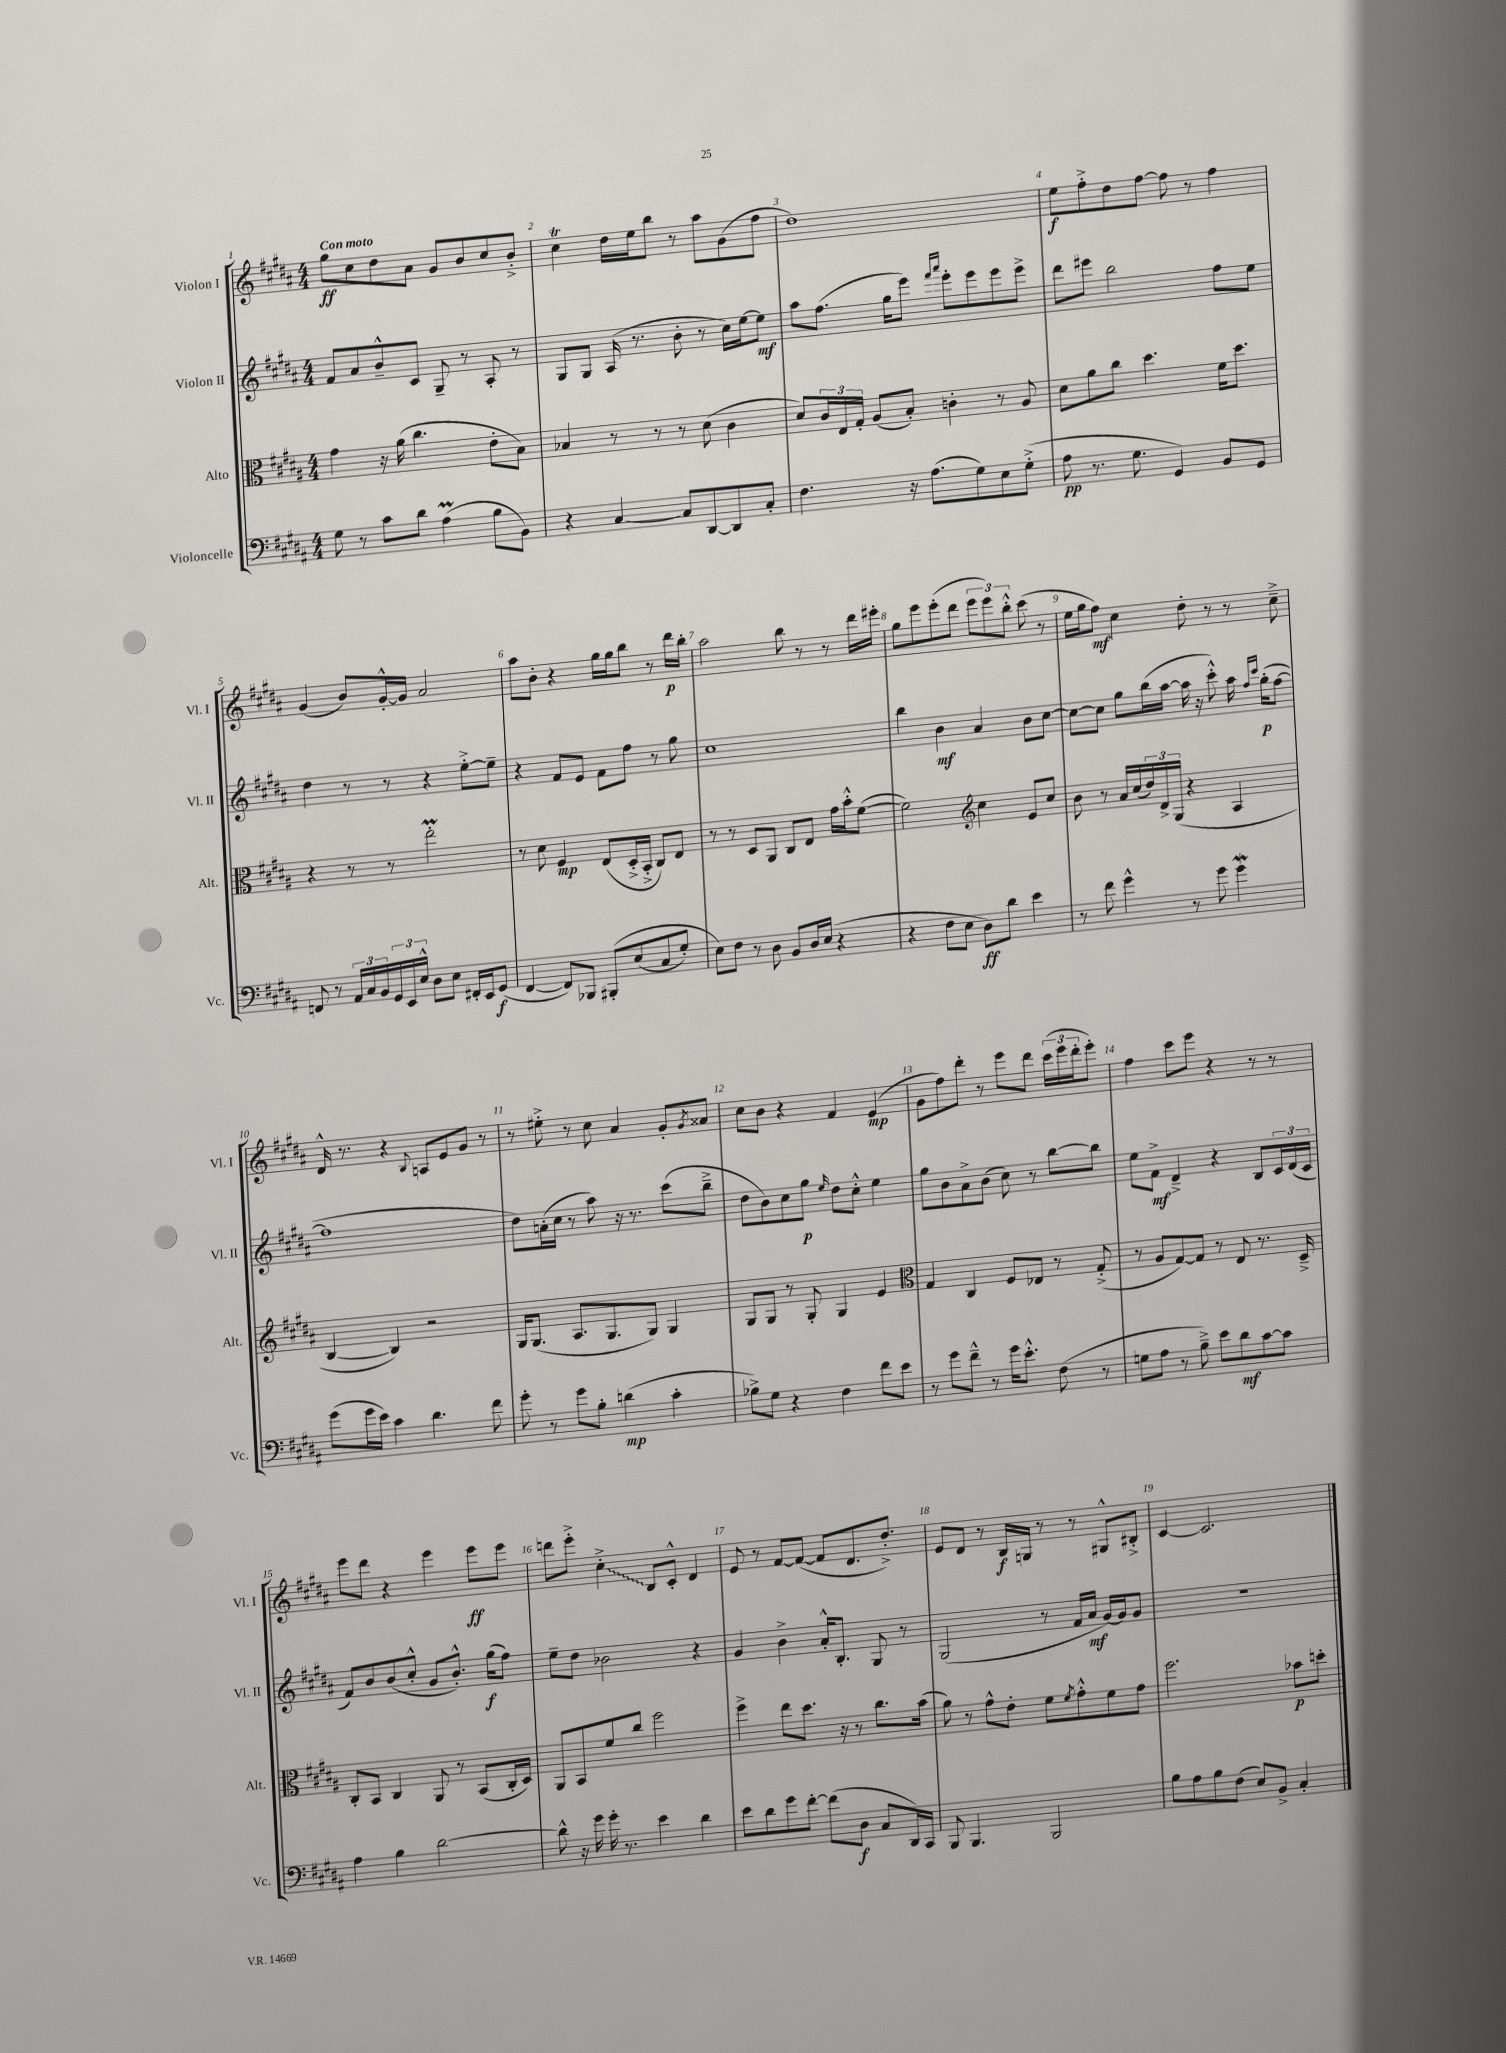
<<
\new StaffGroup <<
\new Staff = "s0" \with { instrumentName = "Violon I" shortInstrumentName = "Vl. I" } {
    \clef treble \key b \major \numericTimeSignature \time 4/4 \tempo "Con moto"
    gis''8\ff cis''8 dis''8 ais'8 gis'8 b'8 cis''8 b'8-.-> |
    cis''4\trill dis''16 e''16 b''8 r8 ais''8 gis'8( fis''8 |
    dis''1) |
    e''8\f fis''8-.-> dis''8 fis''8~ fis''8 r8 fis''4 |
    gis'4( b'8) gis'16~-.-^ gis'16 ais'2 |
    ais''8 b'8-. r4 gis''16 gis''16 b''8 r8 dis'''16\p b''16-. |
    ais''2 b''8 r8 r8 dis'''16 eis'''16-. |
    gis''8 e'''8 e'''8-.( dis'''8 \tuplet 3/2 { e'''8 e'''8) b''8-.-^ } cis'''8( r8 |
    e''16 gis''16 fis''8\mf) cis''4 dis''8-. r8 r8 cis''8---> |
    dis'16-^ r8. r4 \appoggiatura { b8 } a8 e'8 gis'8 r8 |
    r8 eis''8-.-> r8 cis''8 ais'4 gis'8-. \acciaccatura { gis'8 } aisis'8 |
    cis''8 b'8 r4 fis'4 e'4\mp( |
    gis'8 fis''8) dis'''8-. r8 e'''8 dis'''8 \tuplet 3/2 { cis'''16( e'''16 dis'''16-. } e'''8-.) |
    fis''4 cis'''8 e'''8 r4 r8 r8 |
    e'''8 dis'''8 r4 e'''4 e'''8\ff e'''8 |
    d'''8 e'''8-.-> \once \override Glissando.style = #'zigzag cis''4-.->\glissando b8 cis'8-.-^ dis'4 |
    e'8 r8 fis'8~ fis'8~( fis'8 dis'8. dis''8.-.->) |
    e'8 dis'8 r8 b16\f g16 r8 r8 gis8-^ bis8-.-> |
    cis'4~ cis'2. \bar "|." |
}
\new Staff = "s1" \with { instrumentName = "Violon II" shortInstrumentName = "Vl. II" } {
    \clef treble \key b \major \numericTimeSignature \time 4/4
    fis'8 ais'8 b'8---^ cis'8 gis8-- r8 ais8-. r8 |
    gis8 gis8 ais16( r8. b'8-. r8 cis''16) e''16~ e''8\mf |
    ais''8 fis''8.( gis''16 e'''8) \grace { fis'''16 ais'''16 } e'''8-. e'''8 e'''8 e'''8-> |
    dis'''8 eis'''8 b''2 fis''8 e''8 |
    dis''4 r8 r8 r4 e''8~-.-> e''8-- |
    r4 fis'8 e'8 fis'8 fis''8 r8 gis''8 |
    cis''1 |
    b''4 b'4\mf ais'4 b'8 cis''8~ |
    cis''8~ cis''8 gis''8 b''16( ais''16~ ais''16 r16 cis'''8-.-^) ais''16 \grace { fis''16 cis'''16 } gis''16-.\p( fis''8~ |
    fis''1 |
    dis''8) a'16-.( cis''16 r8 ais''8) r16 r8. cis'''8( b''8---> |
    dis''8 b'8) cis''8 gis''8\p \grace { e''16 } dis''8 cis''8-.-^ e''4 |
    gis''8 b'8 ais'8-> b'8( cis''8) r8 b''8~ b''8 |
    e''8 fis'8->\mf dis'4---> r4 b8 \tuplet 3/2 { cis'16 dis'16( cis'16 } |
    fis'8) b'8 b'8( cis''8-.-^ gis'8 b'8.-.-^) gis''16\f( fis''8) |
    e''8-- dis''8 bes'2 r4 |
    gis'4 b'4-> ais'16-.-^ b8.-. gis8 r8 |
    gis2( r8 fis'16 ais'16\mf gis'16~) gis'16 gis'8 |
    R1 \bar "|." |
}
\new Staff = "s2" \with { instrumentName = "Alto" shortInstrumentName = "Alt." } {
    \clef alto \key b \major \numericTimeSignature \time 4/4
    gis'4 r16 ais'16( cis''4. e'8-. b8) |
    bes4 r8 r8 r8 dis'8( cis'4 |
    dis'8) \tuplet 3/2 { cis'16 e16 gis16-. } ais8( b8-.) c'4-. r8 ais8 |
    dis'8 ais'8 cis''8 dis''4. fis'16 dis''8. |
    r4 r8 r8 e''2-.\prall |
    r8 dis'8 fis4\mp e8( dis16-.-> b,16-.-> cis8) e8 |
    r8 r8 dis8 ais,8 cis8 e8 gis'16 b'16-.-^ fis'8~( |
    fis'2) \clef treble cis''4 e'8 cis''8 |
    b'8 r8 ais'16 cis''16( \tuplet 3/2 { dis''16) dis'16-> gis16( } r4 ais4 |
    b4~ b4) r2 |
    gis16 gis8.( ais8. gis8. gis8) gis4 |
    gis8 gis8 r8 gis8-. gis4 e'4 |
    \clef alto gis4 cis4 fis8 ees8 r8 gis8-.->( |
    r8 ais8 gis8~) gis8 r8 e8 r8. dis16---> |
    cis8-. b,8 cis4 ais,8 r8 b,8( cis16-. dis16) |
    ais,8 b,8 fis'8 cis''8 fis''2 |
    fis''4-> e''8 dis''8. r16 r8 cis''8. b'16( |
    ais'8) r8 gis'8-^ e'8-. fis'8 \acciaccatura { fis'8 } gis'8-.-^ fis'8 gis'8 |
    fis''2. bes'8\p d''8-. \bar "|." |
}
\new Staff = "s3" \with { instrumentName = "Violoncelle" shortInstrumentName = "Vc." } {
    \clef bass \key b \major \numericTimeSignature \time 4/4
    gis8 r8 cis'8 dis'8 ais4\prall( b8 b,8) |
    r4 cis4~ cis8 dis,8~ dis,8 cis8-. |
    fis4. r16 ais8.( gis8) e8 gis8-.->( |
    ais8\pp r8. gis8. gis,4) b,8 gis,8 |
    f,8 r8 \tuplet 3/2 { ais,16 cis16 b,16 } \tuplet 3/2 { gis,16 e,16 e16-^ } dis8 e8 fis,16-. e,16 gis,8\f( |
    fis,4~ fis,8) bes,,8 bis,,8-.\( e8( cis8 gis8-.) |
    e8\) fis8 r8 dis8 b,8 dis16 e16( r4 |
    r4 fis8 e8 dis8\ff) dis'8 e'4 |
    r8 fis'8 gis'4-^ r8 gis'8 gis'4\mordent |
    gis'8( gis'16 e'16) cis'4 dis'4. fis'8 |
    gis'8-. r8 gis'8 b8-. d'4\mp( cis'4-. |
    bes8->) gis8 r4 fis4 fis'8 e'8 |
    r8 gis'8 fis'8---^ r8 gis'16 e'8.-.-^ fis8( r8 |
    g8 ais8 r8 b8--->) e'8 dis'8\mf cis'8~ cis'8 |
    ais4 b4 dis'2~ |
    dis'8-^ r16 gis'16 gis'16-. r8. e'4 dis'4 |
    e'8 dis'8 gis'8 fis'8~-. fis'8( dis8\f cis8 dis,16) cis,16 |
    b,,8 b,,4. b,,2 |
    b8 ais8 b8 fis8( e8) b,8-> cis4-. \bar "|." |
}
>>
>>
\layout { \context { \Score \override BarNumber.break-visibility = ##(#f #t #t) barNumberVisibility = #all-bar-numbers-visible } }
